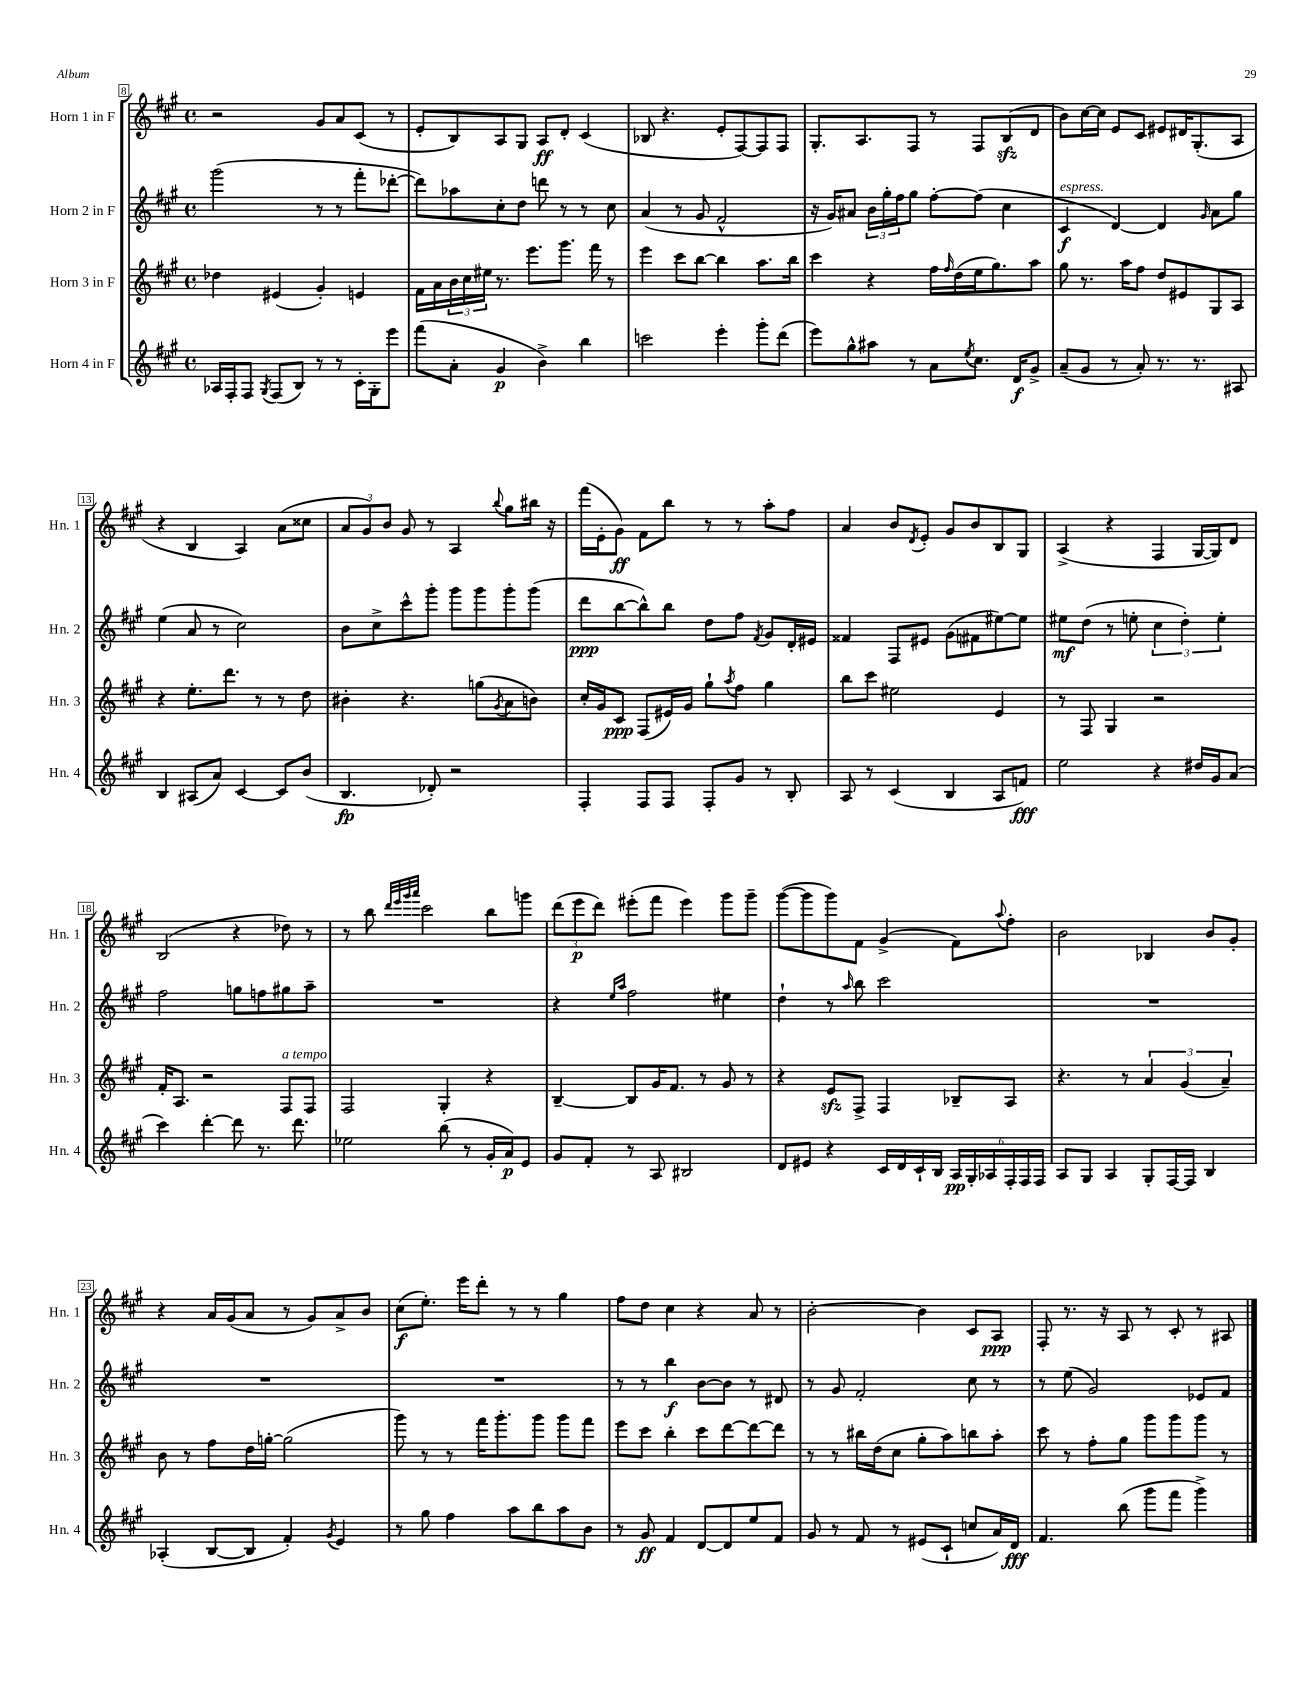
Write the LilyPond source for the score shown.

<<
\new StaffGroup <<
\new Staff = "s0" \with { instrumentName = "Horn 1 in F" shortInstrumentName = "Hn. 1" } {
    \clef treble \key a \major \defaultTimeSignature \time 4/4
    r2 gis'8 a'8 cis'8( r8 |
    e'8-. b8) a8 gis8 a8\ff d'8-. cis'4( |
    bes8 r4. e'8-. fis8~) fis8 fis8 |
    gis8.-. a8. fis8 r8 fis8 b8\sfz( d'8 |
    b'8) cis''16~ cis''16 e'8 cis'8 eis'8 dis'16 gis8.-.( a8 |
    r4 b4 a4) a'8( cisis''8 |
    \tuplet 3/2 { a'8 gis'8) b'8 } gis'8 r8 a4 \appoggiatura { b''8 } gis''8 bis''16 r16 |
    fis'''16( e'16-. gis'8\ff) fis'8 b''8 r8 r8 a''8-. fis''8 |
    a'4 b'8 \acciaccatura { d'8 } e'8-. gis'8 b'8 b8 gis8 |
    a4->( r4 fis4 gis16~ gis16) d'8 |
    b2( r4 des''8) r8 |
    r8 b''8 \grace { d'''32 e'''32 gis'''32 a'''32 } cis'''2 b''8 g'''8 |
    \tuplet 3/2 { d'''8( e'''8\p d'''8) } eis'''8-.( fis'''8 eis'''4) gis'''8 gis'''8-- |
    gis'''8~( gis'''8 gis'''8) fis'8 gis'4->( fis'8) \appoggiatura { a''8 } fis''8-. |
    b'2 bes4 b'8 gis'8-. |
    r4 a'16 gis'16( a'8 r8 gis'8) a'8-> b'8 |
    cis''8\f( e''8.-.) e'''16 d'''8-. r8 r8 gis''4 |
    fis''8 d''8 cis''4 r4 a'8 r8 |
    b'2~-. b'4 cis'8 a8\ppp |
    fis8-. r8. r16 a8 r8 cis'8-. r8 ais8 \bar "|." |
}
\new Staff = "s1" \with { instrumentName = "Horn 2 in F" shortInstrumentName = "Hn. 2" } {
    \clef treble \key a \major \defaultTimeSignature \time 4/4
    gis'''2( r8 r8 fis'''8-. des'''8~-. |
    des'''8) aes''8 cis''8-. d''8 d'''8 r8 r8 cis''8 |
    a'4( r8 gis'8 fis'2-^ |
    r16 gis'16) ais'8 \tuplet 3/2 { b'16 gis''16-. fis''16 } gis''8 fis''8~-. fis''8( cis''4 |
    cis'4\f^\markup { \italic "espress." } d'4~) d'4 \grace { gis'16 } a'8 gis''8 |
    e''4( a'8 r8 cis''2) |
    b'8 cis''8-> cis'''8-^ gis'''8-. gis'''8 gis'''8 gis'''8-. gis'''8( |
    d'''8\ppp b''8~ b''8-^) b''8 d''8 fis''8 \acciaccatura { fis'8 } gis'8 d'16-. eis'16 |
    fisis'4 fis8 eis'8 gis'8( fis'8 eis''8~) eis''8 |
    eis''8\mf d''8( r8 e''8-. \tuplet 3/2 { cis''4 d''4-.) e''4-. } |
    fis''2 g''8 f''8 gis''8 a''8-- |
    R1 |
    r4 \grace { e''16 a''16 } fis''2 eis''4 |
    d''4-! r8 \grace { a''16 } b''8 cis'''2 |
    R1 |
    R1 |
    R1 |
    r8 r8 b''4\f b'8~ b'8 r8 dis'8 |
    r8 gis'8 fis'2-. cis''8 r8 |
    r8 e''8( gis'2) ees'8 fis'8 \bar "|." |
}
\new Staff = "s2" \with { instrumentName = "Horn 3 in F" shortInstrumentName = "Hn. 3" } {
    \clef treble \key a \major \defaultTimeSignature \time 4/4
    des''4 eis'4( gis'4-.) e'4 |
    fis'16 a'16 \tuplet 3/2 { b'16 cis''16 eis''16 } r8. e'''8. gis'''8. fis'''16 r8 |
    e'''4 cis'''8 b''8~ b''4 a''8. b''16 |
    cis'''4 r4 fis''16 \grace { fis''16 } d''16( e''16 gis''8.) a''8 |
    gis''8 r8. a''16 fis''8 d''8 eis'8 gis8 a8 |
    r4 e''8.-. d'''8. r8 r8 d''8 |
    bis'4-. r4. g''8( \acciaccatura { gis'8 } a'8 b'8) |
    cis''16-. gis'16 cis'8\ppp fis8( eis'16) gis'16 gis''8-! \acciaccatura { a''8 } fis''8 gis''4 |
    b''8 cis'''8 eis''2 e'4 |
    r8 fis8 gis4 r2 |
    fis'16-. a8. r2 fis8^\markup { \italic "a tempo" } fis8 |
    fis2 gis4-. r4 |
    b4~-- b8 gis'16 fis'8. r8 gis'8 r8 |
    r4 e'8\sfz fis8-> fis4 bes8-- a8 |
    r4. r8 \tuplet 3/2 { a'4 gis'4( a'4--) } |
    b'8 r8 fis''8 d''16 g''16~-. g''2( |
    gis'''8) r8 r8 fis'''16 gis'''8.-. gis'''8 gis'''8 fis'''8 |
    e'''8 cis'''8 b''4-. cis'''8 d'''8~ d'''8~ d'''8 |
    r8 r8 bis''16 d''16( cis''8 gis''8-. a''8) b''8 a''8-. |
    cis'''8 r8 fis''8-. gis''8 gis'''8 gis'''8 gis'''8 r8 \bar "|." |
}
\new Staff = "s3" \with { instrumentName = "Horn 4 in F" shortInstrumentName = "Hn. 4" } {
    \clef treble \key a \major \defaultTimeSignature \time 4/4
    aes16 fis16-. fis8 \acciaccatura { gis8 } fis8( b8) r8 r8 cis'16-. gis16-. e'''8 |
    fis'''8( a'8-. gis'4\p b'4->) b''4 |
    c'''2 e'''4-. gis'''8-. d'''8( |
    e'''8) gis''8-^ ais''8 r8 a'8 \acciaccatura { e''8 } cis''8. d'16\f gis'8-> |
    a'8--( gis'8 r8 a'8-.) r8. r8. ais8 |
    b4 ais8( a'8) cis'4~ cis'8 b'8( |
    b4.\fp des'8-.) r2 |
    fis4-. fis8 fis8 fis8-. gis'8 r8 b8-. |
    a8 r8 cis'4( b4 a8 f'8\fff) |
    e''2 r4 dis''16 gis'16 a'8( |
    cis'''4) d'''4~-. d'''8 r8. d'''8. |
    ees''2 b''8( r8 gis'16-. a'16\p) e'8 |
    gis'8 fis'8-. r8 a8 bis2 |
    d'8 eis'8 r4 cis'16 d'16 cis'16-! b16 \tuplet 6/4 { a16\pp gis16-. aes16 fis16-. fis16 fis16 } |
    a8 gis8 a4 gis8-. fis16~ fis16 b4 |
    aes4-.( b8~ b8 fis'4-.) \acciaccatura { gis'8 } e'4 |
    r8 gis''8 fis''4 a''8 b''8 a''8 b'8 |
    r8 gis'8\ff fis'4 d'8~ d'8 e''8 fis'8 |
    gis'8 r8 fis'8 r8 eis'8( cis'8-! c''8 a'16) d'16\fff |
    fis'4. b''8( gis'''8 fis'''8 gis'''4->) \bar "|." |
}
>>
>>
\layout { \context { \Score currentBarNumber = #8 \override BarNumber.stencil = #(make-stencil-boxer 0.1 0.3 ly:text-interface::print) } }
